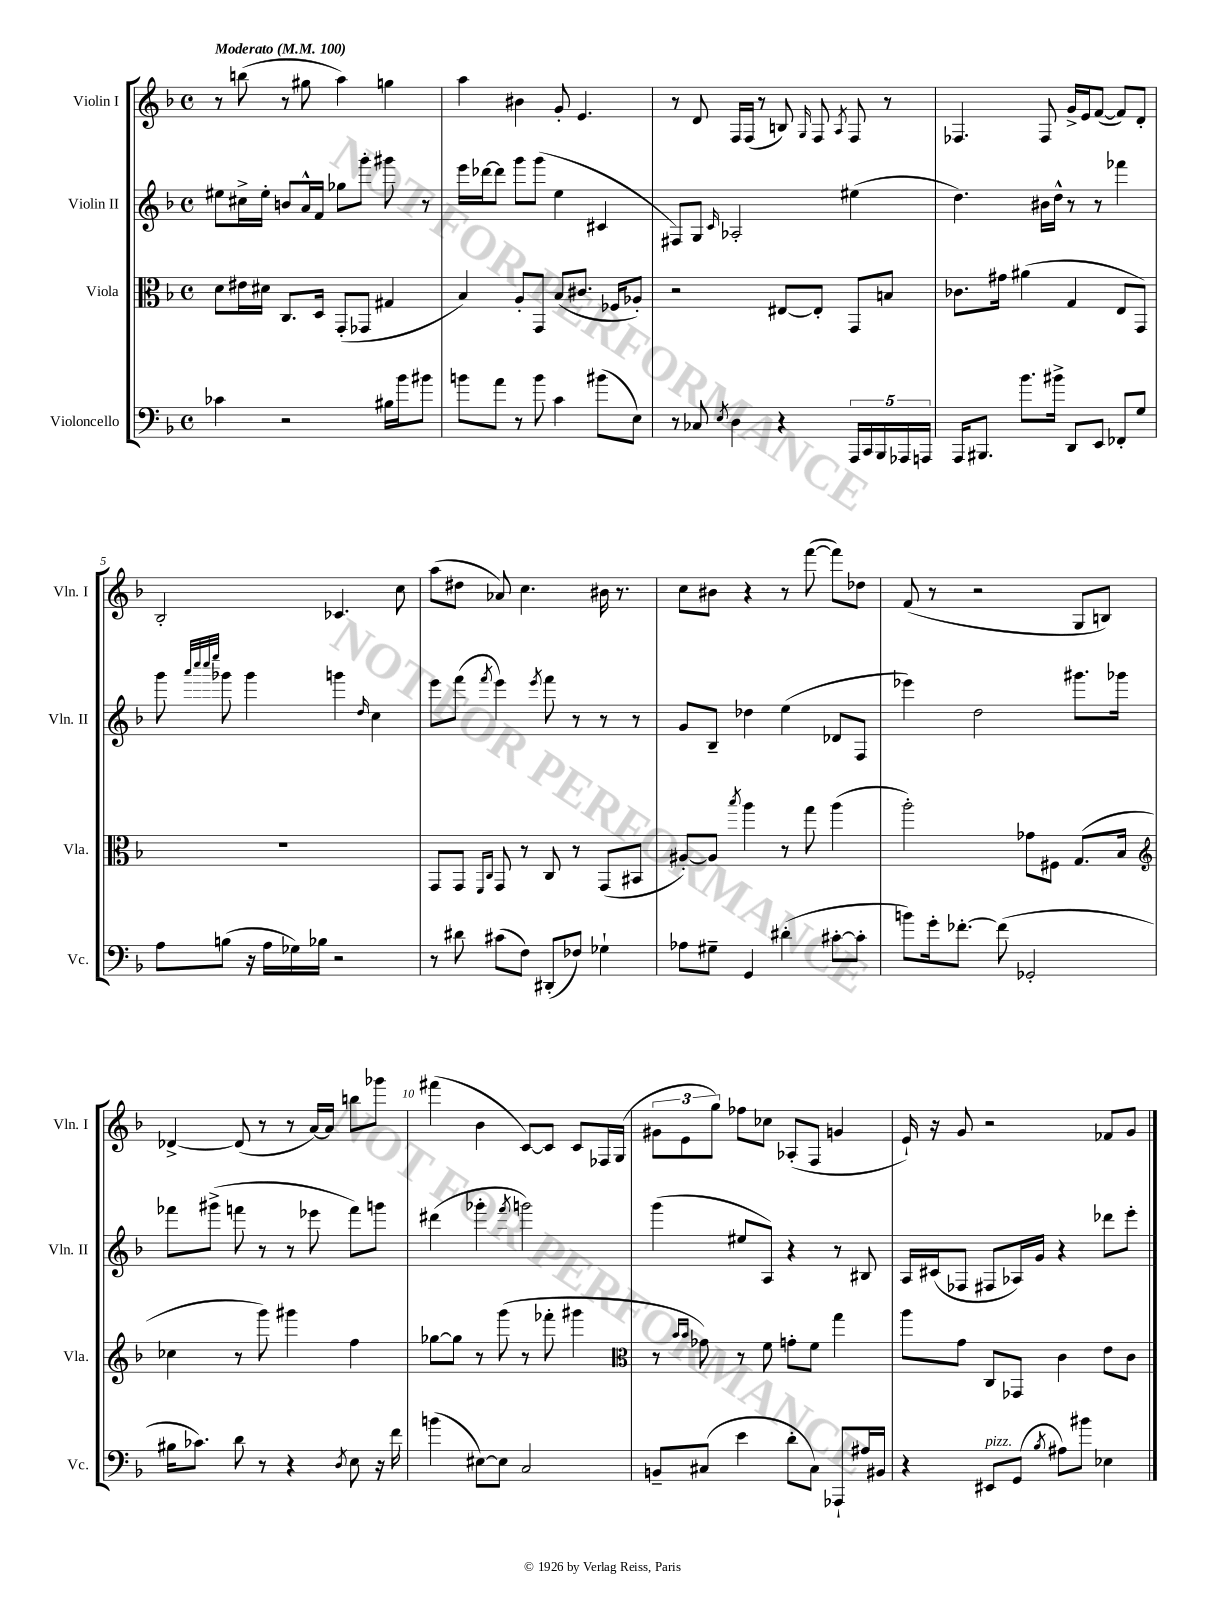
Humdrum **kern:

**kern	**kern	**kern	**kern
*staff4	*staff3	*staff2	*staff1
*clefF4	*clefC3	*clefG2	*clefG2
*k[b-]	*k[b-]	*k[b-]	*k[b-]
*M4/4	*M4/4	*M4/4	*M4/4
*met(c)	*met(c)	*met(c)	*met(c)
*MM100	*MM100	*MM100	*MM100
4c-\	8d\L	8ee#\L	8r
.	16e#\L	16cc#^\L	(8bb\
.	16d#\JJ	16ee#'\JJ	.
2r	8.C/L	8b/L	8r
.	.	16a^^/L	8gg#\
.	16D/Jk	16f/JJ	.
.	(8GG'/L	8gg-\L	4aa\)
.	8GG-/J	8ggg'\J	.
16B#\LL	4G#/	8ggg#\	4gg\
16b-\J	.	.	.
8b#\J	.	8r	.
=	=	=	=
8b\L	4B-/)	16eee\LL	4aa\
.	.	[16ddd-\J	.
8a\J	.	8ddd-\]J	.
8r	8A'/L	8ggg\L	4b#\
8b\	8GG/J	(8ggg\J	.
4c\	(8B-/L	4ee\	8g'/
.	8.c#/J	.	4.e/
(8b#\L	.	4c#/	.
.	16F-/LK	.	.
8E\J)	8A-'/J)	.	.
=	=	=	=
8r	2r	8F#/L)	8r
8C-/	.	8G/J	8d/
8qE/	.	16qqc/	.
4D\	.	2A-'/	16F/LL
.	.	.	(16F/JJ
.	.	.	8r
4r	[8E#/L	.	8B/)
.	.	.	16qqG/
.	8E#'/]J	.	8F/
.	.	.	8qA/
20AAA/LL	8GG/L	(4ee#\	8F/
20CC/	.	.	.
20BBB-/	.	.	.
.	8B/J	.	8r
20AAA-/	.	.	.
20AAA/JJ	.	.	.
=	=	=	=
16AAA/LK	8.c-\L	4.dd\)	4.F-/
8.BBB#/J	.	.	.
.	16g#\Jk	.	.
8.b-\L	(4a#\	.	.
.	.	16b#\LL	8F-/
16b#^\Jk	.	16dd^^\JJ	.
8DD/L	4G/	8r	16g^/LL
.	.	.	16e/J
8EE/J	.	8r	([8f/J
8FF-'/L	8E/L	4fff-\	8f/]L)
8G/J	8GG/J)	.	8d'/J
=	=	=	=
8A\L	1r	8ggg\	2B-'/
.	.	32qqaaa/LLL	.
.	.	32qqcccc/	.
.	.	32qqcccc/	.
.	.	32qqeeee/JJJ	.
(8B\J	.	8ggg-\	.
16r	.	4ggg-\	.
16A\LL	.	.	.
16G-\)	.	.	.
16B-\JJ	.	.	.
2r	.	4ggg\	4.c-/
.	.	16qqdd/	.
.	.	4cc\	.
.	.	.	8cc\
=	=	=	=
8r	8GG/L	8eee\L	(8aa\L
8d#\	8GG/J	(8fff\J	8dd#\J
.	16qqFF/LL	.	.
.	16qqC/JJ	8qfff/	.
(8c#\L	8GG/	4eee\)	8a-/)
8F\J)	8r	.	4.cc\
.	.	8qeee/	.
(8DD#'/L	8C/	8fff\	.
8F-/J)	8r	8r	.
4G-`\	(8GG/L	8r	16b#\
.	.	.	8.r
.	8BB#/J	8r	.
=	=	=	=
8A-\L	[8A#'/L)	8g/L	8cc\L
8G#~\J	8A#/]J	8B-~/J	8b#\J
.	8qbb-/	.	.
4GG/	4aa\	4dd-\	4r
(4d#'\	8r	(4ee\	8r
.	8gg\	.	([8fff\
[8c#'\L	(4aa\	8d-/L	8fff\]L)
8c#'\]J	.	8F/J	8dd-\J
=	=	=	=
8b\L)	2aa'\)	4eee-\)	(8f/
16g'\k	.	.	8r
[8.f-'\J	.	.	.
.	.	2dd\	2r
(8f-\]	.	.	.
2GG-'/	8g-\L	.	.
.	8F#\J	.	.
.	(8.G/L	8.ggg#\L	8G/L
.	.	.	8B/J)
.	16B-/Jk	16ggg-\Jk	.
=	=	=	=
*	*clefG2	*	*
16B#\LK	4cc-\	8fff-\L	[4d-^/
8.c-\J)	.	.	.
.	.	(8ggg#^\J	.
8d\	8r	8fff\	(8d-/]
8r	8ggg\)	8r	8r
4r	4ggg#\	8r	8r
.	.	8eee-\	[16a/LL)
.	.	.	16a/]JJ
8qD/	.	.	.
8E\	4ff\	8fff\L)	8bb\L
16r	.	8ggg\J	8ggg-\J
16f\	.	.	.
=	=	=	=
(4b\	[8gg-\L	(4ddd#\	(4fff#\
.	8gg-\]J	.	.
[8E#\L)	8r	4ggg-'\	4b-\
8E#\]J	(8ggg\	.	.
.	.	8qfff/	.
2C/	8r	2ggg\)	[8c/L)
.	8fff-'\	.	8c/]J
.	4ggg#\	.	8c/L
.	.	.	16F-/L
.	.	.	(16G/JJ
=	=	=	=
*	*clefC3	*	*
8BB~/L	8r	(4ggg\	12g#\L
.	.	.	12e\
.	16qqb-/LL	.	.
.	16qqb-/JJ	.	.
(8C#/J	8g-\)	.	.
.	.	.	12gg\J)
4e\	8r	8ee#/L	8ff-\L
.	8f\	8A/J)	8cc-\J
8d'\L	8g'\L	4r	(8A-'/L
8C#\J)	8f\J	.	8F/J
8AAA-`/L	4gg\	8r	4g/
16A#/L	.	8B#/	.
16BB#/JJ	.	.	.
=	=	=	=
4r	8aa\L	16A/LL	16e`/)
.	.	(16c#/J	16r
.	8g\J	8F-/J	8g/
8EE#/L	8C/L	8F#/L	2r
(8GG/J	8GG-/J	16A-/L)	.
.	.	16g/JJ	.
8qB-/	.	.	.
8A#\L)	4c\	4r	.
8b#\J	.	.	.
4E-\	8e\L	8ddd-\L	8f-/L
.	8c\J	8eee'\J	8g/J
==	==	==	==
*-	*-	*-	*-
